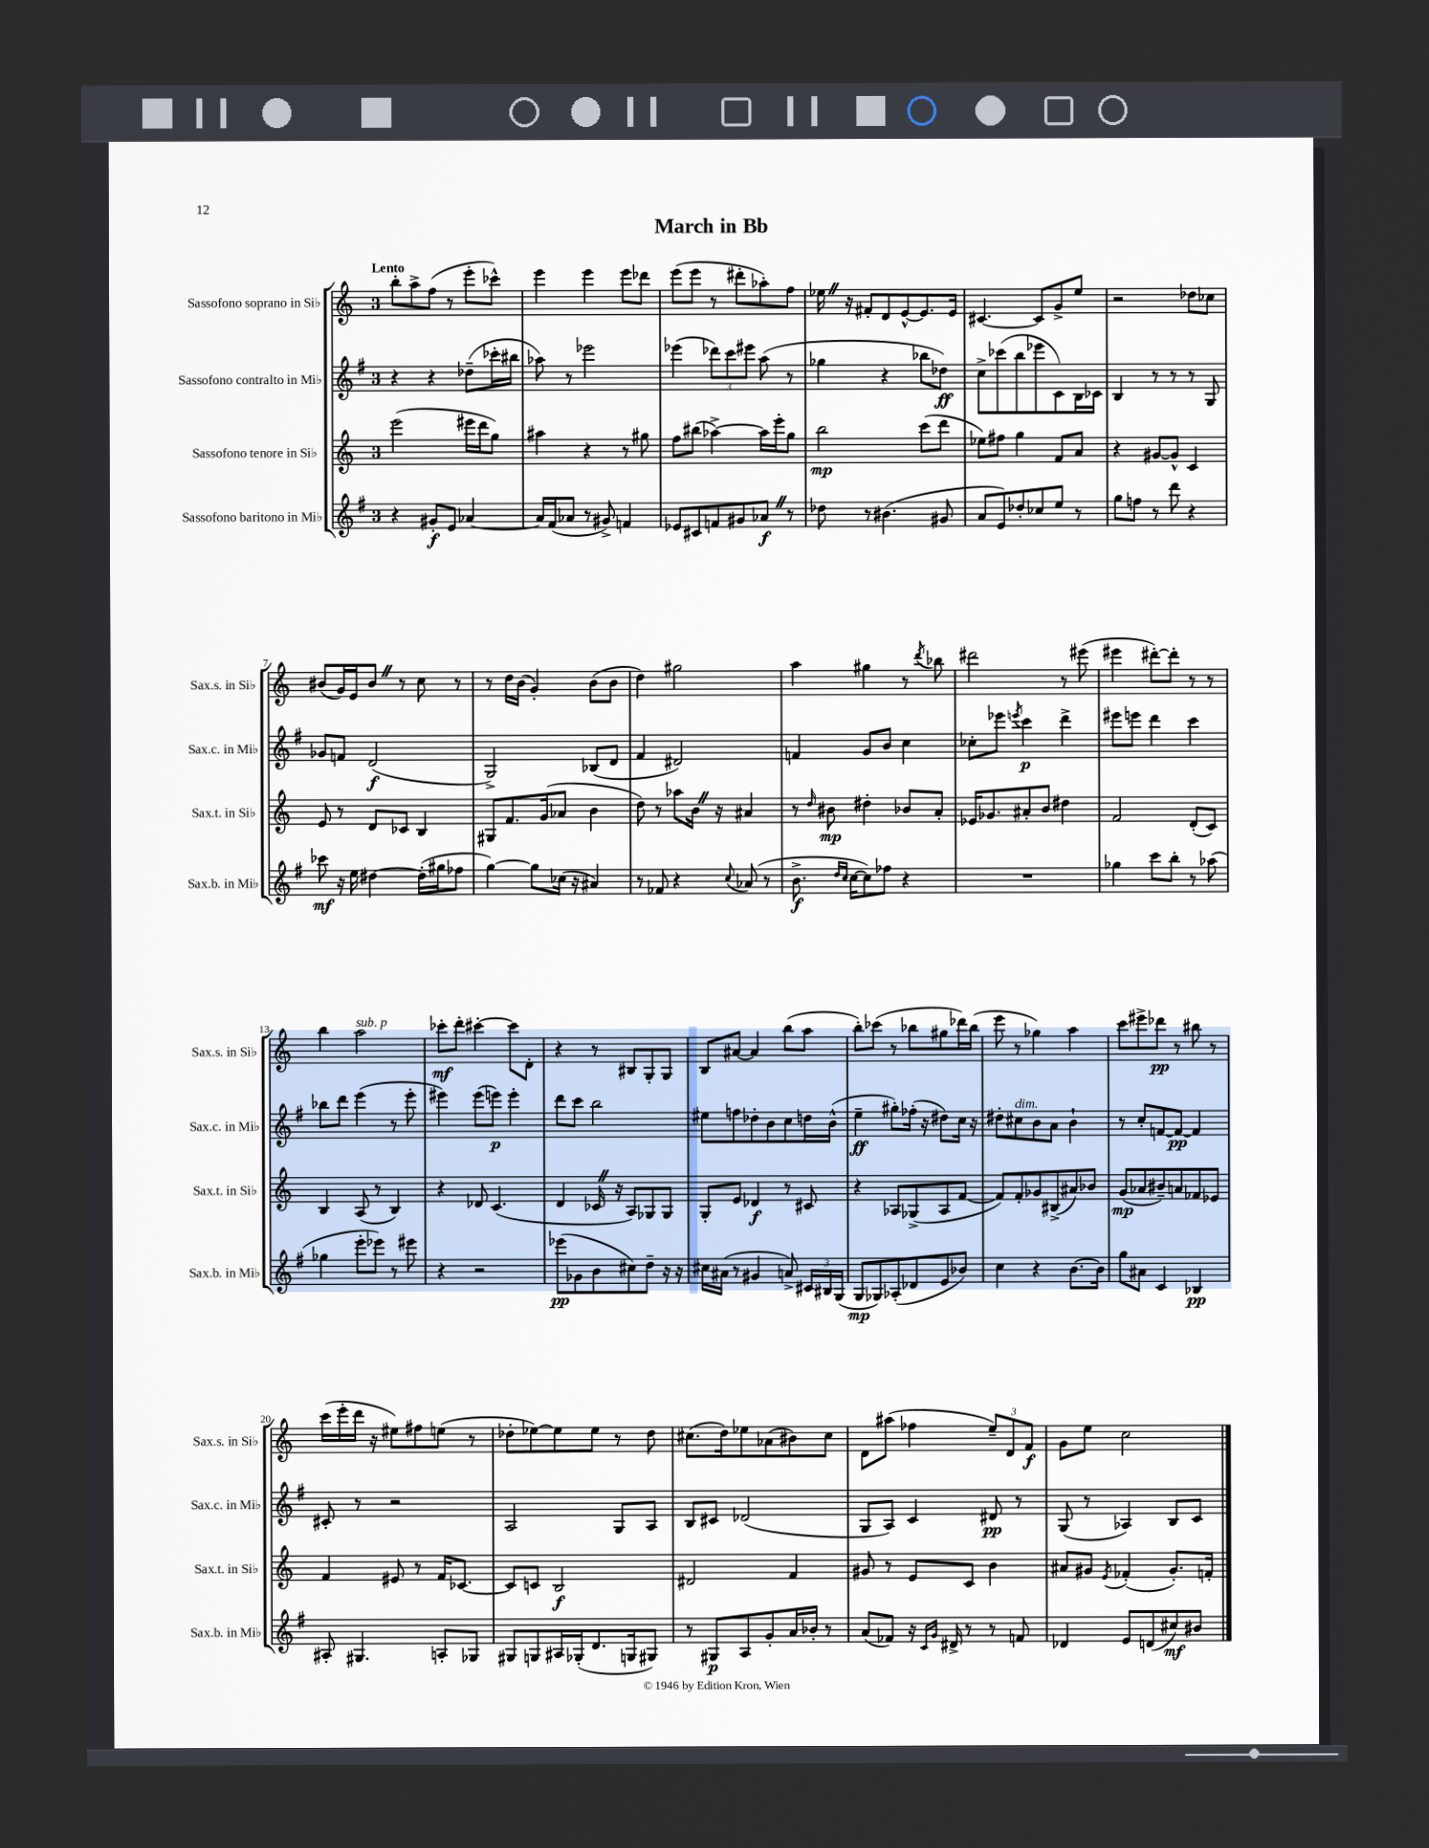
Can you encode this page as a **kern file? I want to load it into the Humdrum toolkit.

**kern	**kern	**kern	**kern
*staff4	*staff3	*staff2	*staff1
*clefG2	*clefG2	*clefG2	*clefG2
*k[f#]	*k[]	*k[f#]	*k[]
*M3/4	*M3/4	*M3/4	*M3/4
4r	(2eee	4r	8bb'
.	.	.	8aa^
8g#'	.	4r	(8ff
8e	.	.	8r
[4a-	16eee#	(8dd-~	8eee'
.	16ddd	.	.
.	8gg)	16ccc-'	8ccc-^^)
.	.	16bb#	.
=	=	=	=
16a-]	4aa#	8aa-)	4eee
(16f#	.	.	.
8a-	.	8r	.
8r	4r	2eee-	4eee
8g#^)	.	.	.
4f	8r	.	8eee
.	8gg#	.	8ddd-
=	=	=	=
8e-	8ff	(4eee-	(8eee
8c#	(8bb#	.	8eee
8f	[4aa-^)	12ddd-)	8r
.	.	12ccc	.
8g#	.	.	8ddd#'
.	.	12eee#	.
8a-	16aa-]	(8aa	8aa-')
.	16eee'	.	.
8r	8gg	8r	8ff
=	=	=	=
8dd-	2bb	4gg-	16ee-
.	.	.	16r
8r	.	.	8f#'
(4.b#	.	4r	8d
.	.	.	[8e^^
.	(8ccc	8bb-	8.e]
8g#	8ddd	8dd-)	.
.	.	.	16e
=	=	=	=
8a	8ee-)	8cc^	[4.c#
8e)	8ff#	(8ccc-	.
8dd-'	4gg	8bb	.
8cc-	.	8eee-	8c#]
8ee	8f	8c)	8g^
8r	8a	16B	8ee
.	.	16c-	.
=	=	=	=
8gg	4r	4B	2r
8ff	.	.	.
8r	[8g#	8r	.
8ddd	8g#^^]	8r	.
4r	4c	8r	8dd-
.	.	8G	8cc-
=	=	=	=
8ccc-	8e	8g-	(8b#
16r	8r	8f	16g)
16ee	.	.	16e
[4dd#	8d	(2d	8b#
.	8c-	.	8r
(16dd#']	4B	.	8cc
16gg#	.	.	.
8ff-	.	.	8r
=	=	=	=
[4gg)	8G#	2G^)	8r
.	8.f	.	16dd
.	.	.	(16b
8gg]	.	.	4g')
.	(16g	.	.
(16cc-	8a-	.	.
16r	.	.	.
4a#)	4b	(8B-	(8b
.	.	8d	8b
=	=	=	=
8r	8dd)	4f#	4dd)
8f-	8r	.	.
4r	8aa-	2d#)	2gg#
.	16b	.	.
.	16r	.	.
8qqcc	.	.	.
(8a-	4a#	.	.
8r	.	.	.
=	=	=	=
8.b^	8r	4f	4aa
.	16qqdd	.	.
.	8b#	.	.
16qqdd	.	.	.
16qqcc	.	.	.
[16cc	.	.	.
8cc])	4dd#'	8g	4gg#
8ff-	.	8b	.
4r	8b-	4cc	8r
.	.	.	8qddd
.	8a'	.	8bb-
=	=	=	=
2.r	16e-	8cc-'	2ddd#
.	8.g-	.	.
.	.	8eee-	.
.	.	8qeee	.
.	8a#'	4ccc	.
.	8b	.	.
.	4dd#	4ddd^	8r
.	.	.	(8eee#
=	=	=	=
4gg-	2f	8eee#	4eee#
.	.	8eee	.
8ccc	.	4ddd	[8ddd#')
8bb'	.	.	8ddd#']
8r	(8d'	4ccc	8r
(8aa-	8c)	.	8r
=	=	=	=
4gg-	4B	8bb-	4bb
.	.	8ddd	.
8eee'	(8A	(4eee	2aa
8eee-)	8r	.	.
8r	4B)	8r	.
8eee#	.	8eee'	.
=	=	=	=
4r	4r	4eee#)	8ccc-'
.	.	.	8ddd'
2r	8d-	(8eee#	[4ccc#'
.	(4.c	8eee)	.
.	.	4eee'	8ccc#]
.	.	.	8d'
=	=	=	=
(8eee-	4d	8ddd	4r
8g-	.	8ccc	.
8b	16c-	2bb	8r
.	16r	.	.
8cc#)	8A)	.	8B#
8dd~	8G-	.	8G'
16r	8G-	.	8G
16r	.	.	.
=	=	=	=
16cc#	8G'	8ee#	8B
(16a#	.	.	.
8r	8e	8ff	[8a#
4g#	4d-	8dd-'	4a#]
.	.	8b	.
8a^)	8r	8cc	(8bb
24c#	8c#	16dd	8aa
24B#	.	.	.
.	.	(16b^^	.
(24G	.	.	.
=	=	=	=
8G	4r	4ee~	8bb')
8G-)	.	.	(8ccc-
(8A-'	8A-	8gg#')	8r
8d-	(8G-^	(16ff-'	8bb-
.	.	16r	.
8e	8A-	8dd#)	8gg#
8b-)	[8f	16cc	16ddd-)
.	.	16r	(16bb-
=	=	=	=
4cc	8f])	8dd#'	8eee
.	8f'	8cc#	8r
4r	8g-	8b	4gg-)
.	(8B#^	8a	.
[8.b	8a#)	4b`	4aa
.	8b-	.	.
16b]	.	.	.
=	=	=	=
8gg	(8g	8r	8ccc
8a#	8a-	8cc'	8eee#^
4c	8b#~)	[8f	8ddd-
.	8a	8f_	8r
4B-	8f-	4f]	8bb#
.	8e-	.	8r
=	=	=	=
8A#'	4f	8c#'	(16ccc
.	.	.	16eee'
4.G#	.	8r	16ddd
.	.	.	16r
.	8e#	2r	8ee#)
.	8r	.	8ff#
8A'	16f	.	(8ee
.	[8.c-	.	.
8G-	.	.	8r
=	=	=	=
8G#	8c-]	2A	8dd-'
8G	8c	.	[8ee-)
16A#	2B	.	8ee-]
(16G-'	.	.	.
8.d	.	.	8ee-
.	.	8G	8r
16G	.	.	.
8G#)	.	8A	8dd-
=	=	=	=
8r	2d#	8B	(8.cc#
8G#	.	8c#	.
.	.	.	16dd)
8A	.	(2d-	8ee-
8g'	.	.	(8a-
16a	4f	.	8b#)
16b-'	.	.	.
8r	.	.	8cc#
=	=	=	=
(8a	8g#	8G	8d
8f-)	8r	8A)	(8aa#
16r	8e	4c	4ff-
16qqc	.	.	.
16qqg	.	.	.
16d#^	.	.	.
8r	8c	.	.
8r	4b	8d#	12ee~)
.	.	.	12d
8f	.	8r	.
.	.	.	12f
=	=	=	=
4d-	8a#	(8G	8g
.	8g#	8r	8ee
.	8qe	.	.
8e	(4f-'	4A-)	2cc
(8d	.	.	.
8cc#)	8.g#')	8B	.
8b#	.	8c	.
.	16f'	.	.
==	==	==	==
*-	*-	*-	*-
